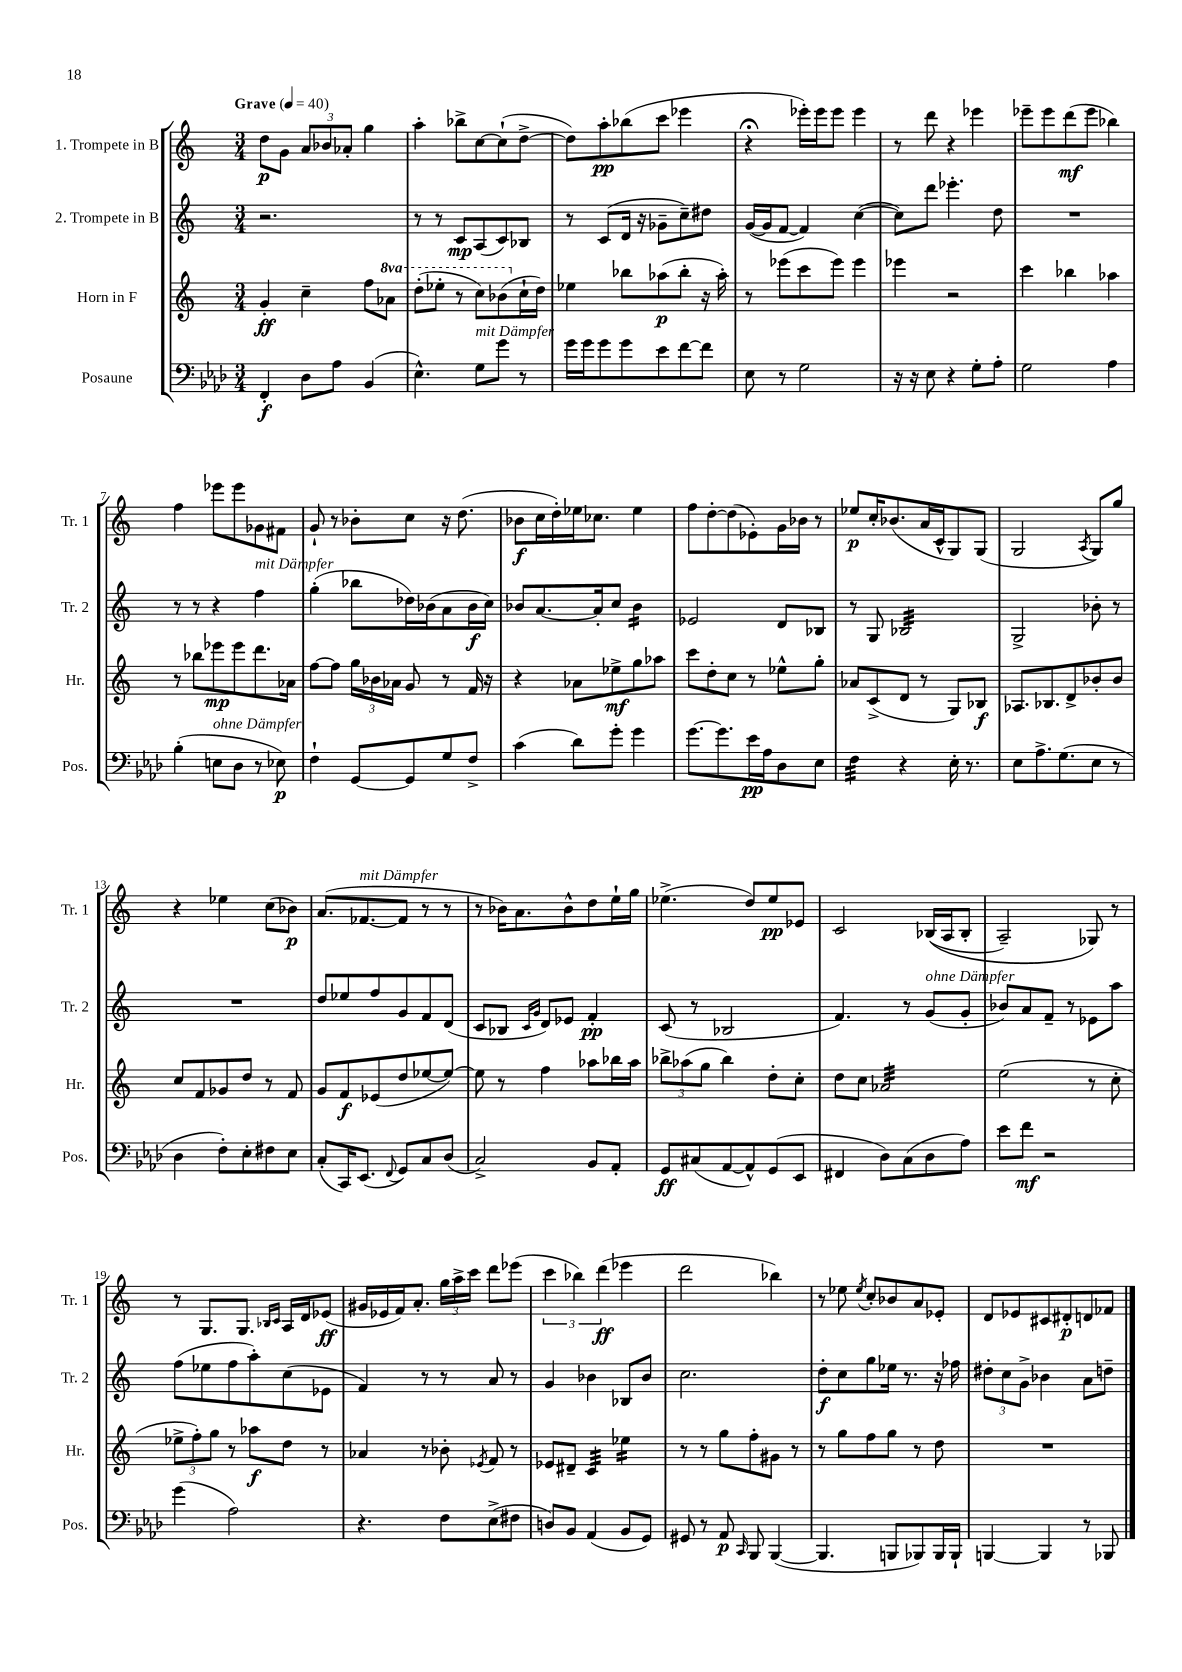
<<
\new StaffGroup <<
\new Staff = "s0" \with { instrumentName = "1. Trompete in B" shortInstrumentName = "Tr. 1" } {
    \clef treble \key c \major \numericTimeSignature \time 3/4 \tempo "Grave" 4 = 40
    \autoBeamOff d''8[\p g'8] \tuplet 3/2 { a'8[ bes'8 aes'8]-. } g''4 |
    a''4-. bes''8[-> c''8~ c''8-!( d''8]~-> |
    d''8[) a''8-.\pp bes''8( c'''8] ees'''4 |
    r4\fermata ees'''16[-.) ees'''16 ees'''8] ees'''4 |
    r8 d'''8 r4 ees'''4 |
    ees'''8[-- ees'''8 d'''8\mf( ees'''8] bes''4) |
    f''4 ees'''8[ ees'''8 ges'8 fis'8] |
    g'8-! r8 bes'8[-. c''8] r16 d''8.( |
    bes'8[\f c''16 d''16-.) ees''16 ces''8.] ees''4 |
    f''8[ d''8~-. d''8( ees'8-.) g'16 bes'16] r8 |
    ees''8[\p c''16-. bes'8.( a'16 c'16-^ g8) g8]( |
    g2 \acciaccatura { a8 } g8[) g''8] |
    r4 ees''4 c''8[( bes'8]\p) |
    a'8.[( fes'8.~^\markup { \italic "mit Dämpfer" } fes'8] r8 r8 |
    r8 bes'16[) a'8. bes'8-^ d''8 e''16-! g''16] |
    ees''4.->( d''8[) ees''8\pp ees'8] |
    c'2 bes16[(\( a16 bes8]-. |
    a2--) ges8\) r8 |
    r8 g8.[ g8.] \grace { bes16[ c'16] } a16[ d'16 ees'8]\ff( |
    gis'16[ ees'16 f'16) a'8.]-. \tuplet 3/2 { g''16[ a''16-> c'''16] } d'''8[ ees'''8]( |
    \tuplet 3/2 { c'''4 bes''4) d'''4\ff( } ees'''4 |
    d'''2 bes''4) |
    r8 ees''8 \acciaccatura { ees''8 } c''8[-. bes'8 a'8 ees'8]-. |
    d'8[ ees'8 cis'8 dis'8-.\p d'8 fes'8] \bar "|." |
}
\new Staff = "s1" \with { instrumentName = "2. Trompete in B" shortInstrumentName = "Tr. 2" } {
    \clef treble \key c \major \numericTimeSignature \time 3/4
    \autoBeamOff r2. |
    r8 r8 c'8[\mp a8( c'8) bes8] |
    r8 c'8[( d'16] r16 ges'8[-- c''8--) dis''8] |
    g'16[~( g'16 f'8]~ f'4) c''4~( |
    c''8[) d'''8] ees'''4.-. d''8 |
    R2. |
    r8 r8 r4 f''4^\markup { \italic "mit Dämpfer" } |
    g''4-.( bes''8[ des''16) bes'16( a'8 bes'16\f c''16]) |
    bes'8[ a'8.~ a'16-. c''8] bes'4:16 |
    ees'2 d'8[ bes8] |
    r8 g8 bes2:32 |
    g2-> bes'8-. r8 |
    R2. |
    d''8[ ees''8 f''8 g'8 f'8 d'8]( |
    c'8[ bes8] \grace { c'16[ g'16] } d'8[) ees'8] f'4-.\pp |
    c'8( r8 bes2 |
    f'4.) r8 g'8[^\markup { \italic "ohne Dämpfer" }( g'8]-. |
    bes'8[) a'8 f'8]-- r8 ees'8[ a''8] |
    f''8[( ees''8 f''8 a''8-.) c''8( ees'8] |
    f'4) r8 r8 a'8 r8 |
    g'4 bes'4 bes8[ bes'8] |
    c''2. |
    d''8[-.\f c''8 g''8 ees''16] r8. r16 fes''16 |
    \tuplet 3/2 { dis''8[-. c''8 g'8]-> } bes'4 a'8[ d''8]-- \bar "|." |
}
\new Staff = "s2" \with { instrumentName = "Horn in F" shortInstrumentName = "Hr." } {
    \clef treble \key c \major \numericTimeSignature \time 3/4 \set Staff.ottavationMarkups = #ottavation-simple-ordinals
    \autoBeamOff g'4-.\ff c''4-- f''8[ \ottava #1 aes''8] |
    d'''8[-.( ees'''8]-. r8 c'''8[) bes''8( \ottava #0 c''16-! d''16]) |
    ees''4 bes''8[ aes''8\p( bes''8]-. r16 aes''16-.) |
    r8 ees'''8[( c'''8 ees'''8]) ees'''4 |
    ees'''4 r2 |
    c'''4 bes''4 aes''4 |
    r8 bes''8[ ees'''8\mp ees'''8 d'''8. aes'16] |
    f''8[~ f''8] \tuplet 3/2 { g''16[ bes'16 aes'16] } g'8 r8 f'16 r16 |
    r4 aes'8[ ees''8->\mf g''8 aes''8] |
    c'''8[ d''8-. c''8] r8 ees''8[-^ g''8]-. |
    aes'8[ c'8->( d'8] r8 g8[) bes8]\f |
    aes8.[ bes8. d'8-> bes'8-. bes'8] |
    c''8[ f'8 ges'8 d''8] r8 f'8 |
    g'8[ f'8\f ees'8( d''8 ees''8~ ees''8]~) |
    ees''8 r8 f''4 aes''8[ bes''16 aes''16] |
    \tuplet 3/2 { bes''8[-> aes''8( g''8] } bes''4) d''8[-. c''8]-. |
    d''8[ c''8] aes'2:32 |
    e''2( r8 c''8-. |
    \tuplet 3/2 { ees''8[-> f''8-.) g''8] } r8 aes''8[\f d''8] r8 |
    aes'4 r8 bes'8-. \acciaccatura { ees'8 } f'8 r8 |
    ees'8[ dis'8]-- c'4:32 ees''4:16 |
    r8 r8 g''8[ f''8-. gis'8] r8 |
    r8 g''8[ f''8 g''8] r8 d''8 |
    R2. \bar "|." |
}
\new Staff = "s3" \with { instrumentName = "Posaune" shortInstrumentName = "Pos." } {
    \clef bass \key aes \major \numericTimeSignature \time 3/4
    \autoBeamOff f,4-.\f des8[ aes8] bes,4( |
    ees4.-^) g8[^\markup { \italic "mit Dämpfer" } g'8] r8 |
    g'16[ g'16 g'8 g'8 ees'8 f'8~ f'8] |
    ees8 r8 g2 |
    r16 r16 ees8 r4 g8[-. aes8]-. |
    g2 aes4 |
    bes4-.( e8[^\markup { \italic "ohne Dämpfer" } des8] r8 ees8\p) |
    f4-! g,8[~ g,8 g8 f8]-> |
    c'4( des'8[) g'8]-. g'4 |
    g'8.[~ g'8. ees'16\pp aes16 des8 ees8] |
    f4:32 r4 ees16-. r8. |
    ees8[ aes8.-> g8.( ees8] r8 |
    des4 f8[-.) ees8-. fis8 ees8] |
    c8[-.( c,16) ees,8.]( \appoggiatura { f,8 } g,8[) c8 des8]( |
    c2->) bes,8[ aes,8]-. |
    g,8[\ff cis8( aes,8~ aes,8-^) g,8( ees,8] |
    fis,4 des8[) c8( des8 aes8]) |
    ees'8[ f'8]\mf r2 |
    g'4( aes2) |
    r4. f8[ ees8->( fis8] |
    d8[) bes,8] aes,4( bes,8[ g,8]) |
    gis,8 r8 aes,8\p \grace { c,16 } bes,,8 bes,,4~( |
    bes,,4. b,,8[ bes,,8) bes,,16 bes,,16]-! |
    b,,4~ b,,4 r8 bes,,8 \bar "|." |
}
>>
>>
